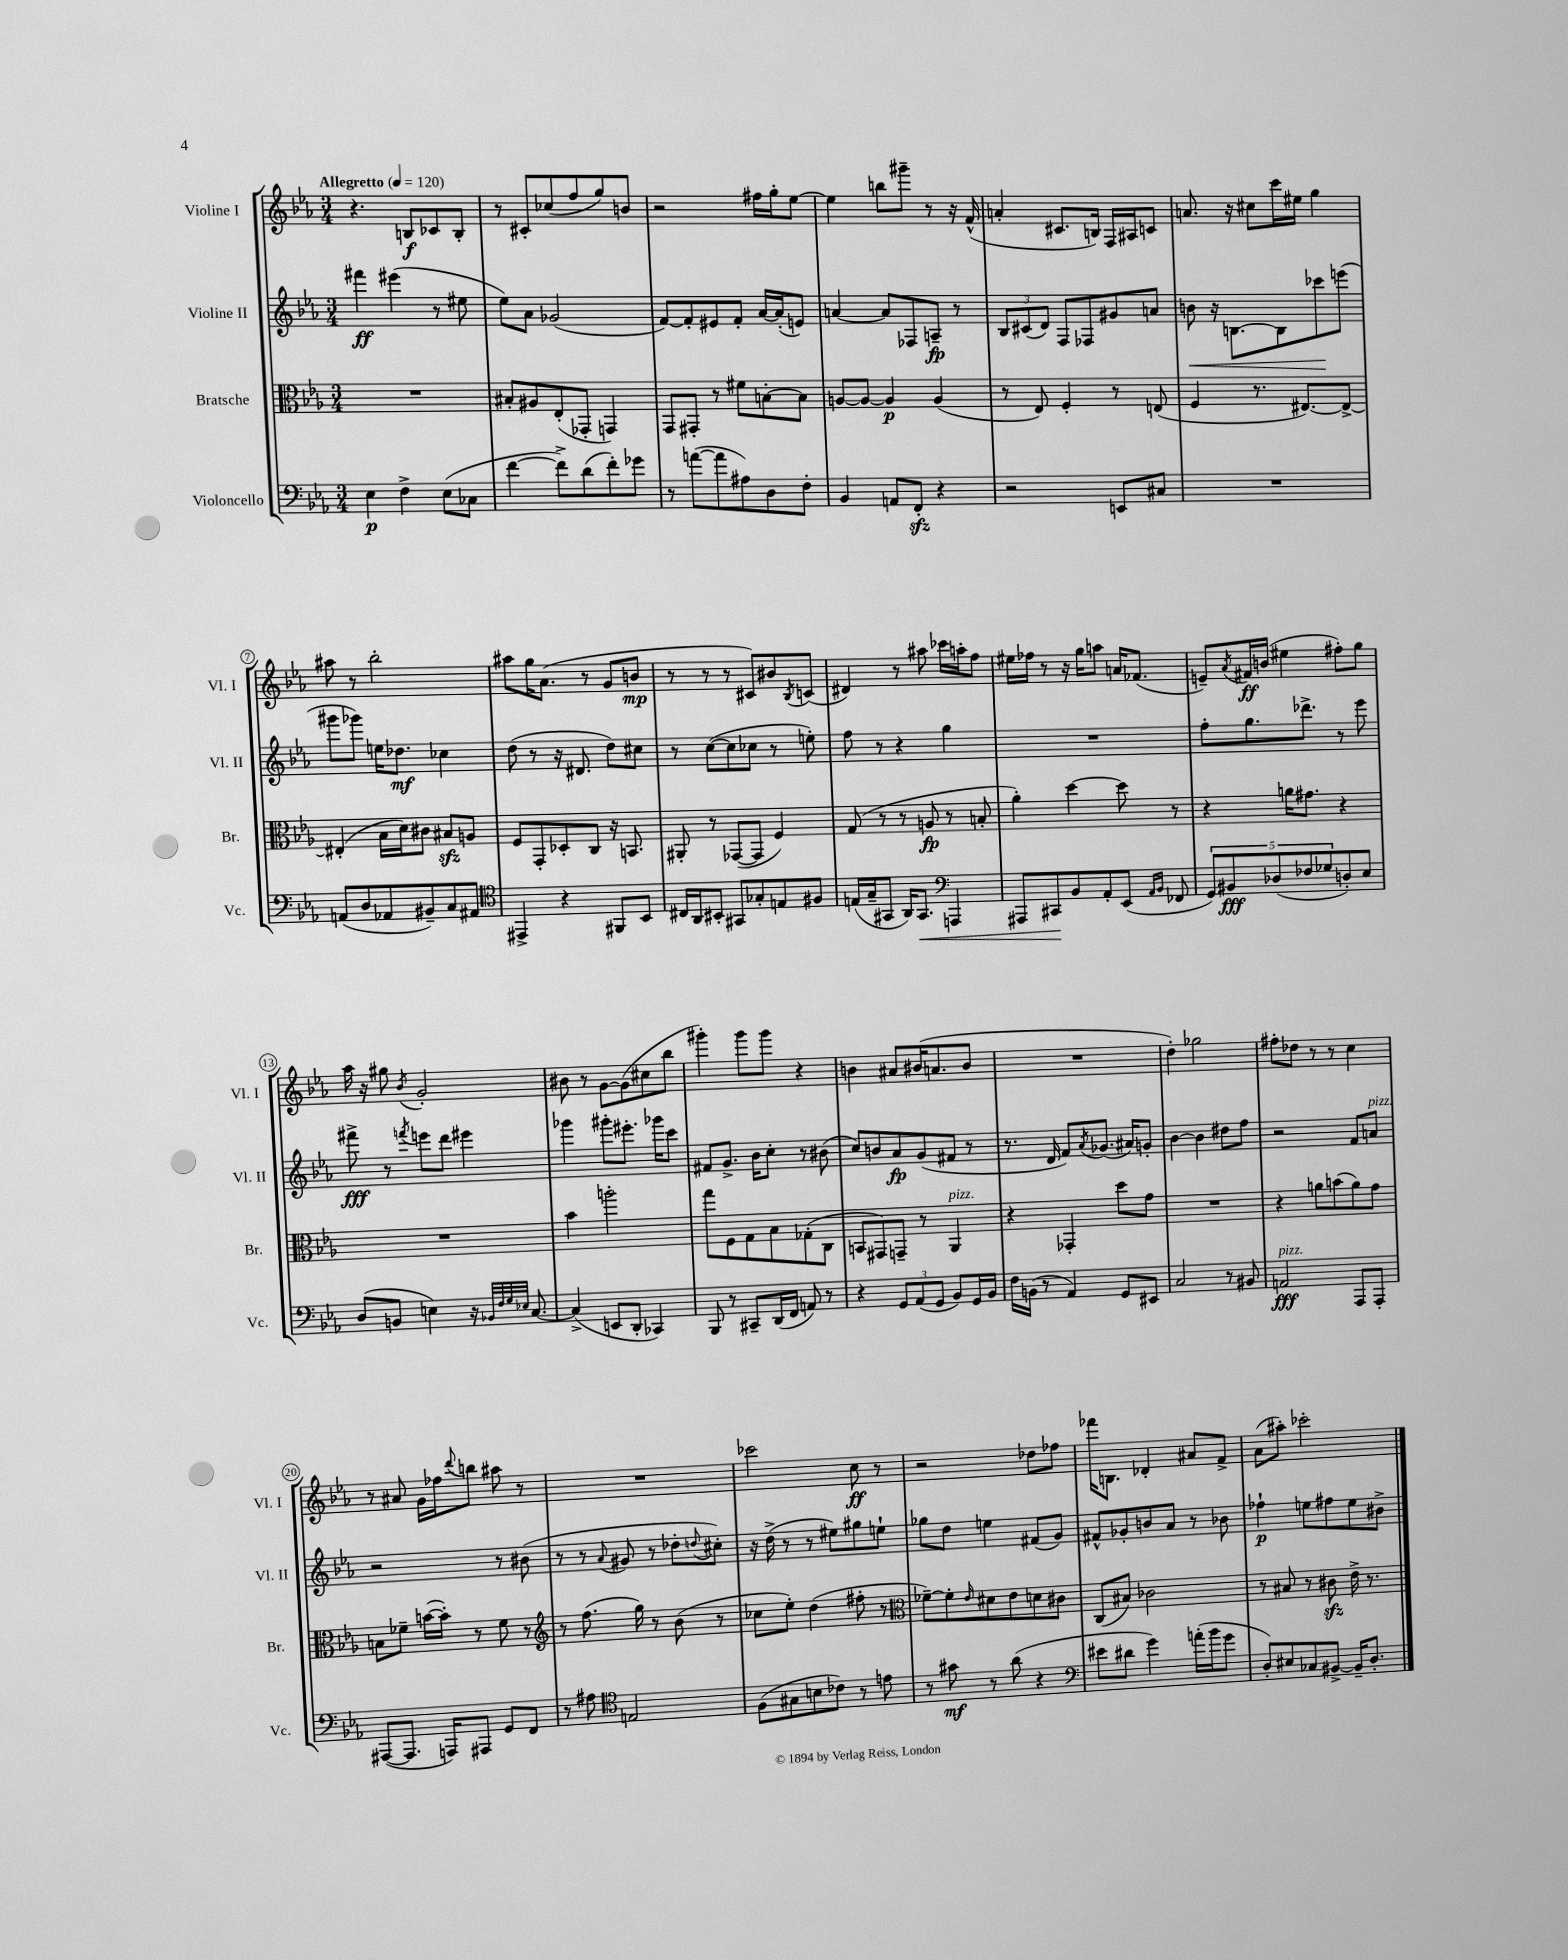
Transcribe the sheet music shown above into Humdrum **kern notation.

**kern	**dynam	**kern	**dynam	**kern	**dynam	**kern	**dynam
*part4	*part4	*part3	*part3	*part2	*part2	*part1	*part1
*staff4	*staff4	*staff3	*staff3	*staff2	*staff2	*staff1	*staff1
*I"Violoncello	*	*I"Bratsche	*	*I"Violine II	*	*I"Violine I	*
*I'Vc.	*	*I'Br.	*	*I'Vl. II	*	*I'Vl. I	*
*clefF4	*	*clefC3	*	*clefG2	*	*clefG2	*
*k[b-e-a-]	*	*k[b-e-a-]	*	*k[b-e-a-]	*	*k[b-e-a-]	*
*M3/4	*	*M3/4	*	*M3/4	*	*M3/4	*
*MM120	*	*MM120	*	*MM120	*	*MM120	*
=1	=1	=1	=1	=1	=1	=1	=1
!	!	!	!	!	!	!LO:TX:a:B:t=Allegretto	!
4E-\	p	2.r	.	4fff#X\	ff	4.r	.
4F^\	.	.	.	(4eee#X\	.	.	.
.	.	.	.	.	.	8Bn/L	f
(8E-\L	.	.	.	8r	.	8c-X/	.
8C-X\J	.	.	.	8ee#X\	.	8B'/J	.
=2	=2	=2	=2	=2	=2	=2	=2
[4f\	.	8B#X'/L	.	8ee-\L)	.	8r	.
.	.	8A#X/	.	8a-\J	.	8c#X'/L	.
8f^\L])	.	(8E-'/	.	(2g-X/	.	(8cc-X/	.
(8d\	.	8GG-X'/J	.	.	.	8ff/	.
8f'\)	.	4GGn/)	.	.	.	8gg/)	.
8g-X\J	.	.	.	.	.	8bn/J	.
=3	=3	=3	=3	=3	=3	=3	=3
8r	.	8GG/L	.	[8f/L)	.	2r	.
([8an\L	.	8GG#X'/J	.	8f'/]	.	.	.
8a\]	.	8r	.	8e#X/	.	.	.
8A#X\)	.	8f#X\L	.	8f'/J	.	.	.
8D\	.	[8Bn'\	.	[16a-/LL	.	16ff#X\LL	.
.	.	.	.	(16a-'/J]	.	16gg'\J	.
8F'\J	.	8B\J]	.	8en/J)	.	[8ee-\J	.
=4	=4	=4	=4	=4	=4	=4	=4
4BB-/	.	[8An/L	.	[4an/	.	4ee-\]	.
.	.	8A/J_	.	.	.	.	.
8AAn/L	.	4A/]	p	8a/L]	.	8bbn\L	.
8FFzz'/J	.	.	.	8F-X/	.	8ggg#X~\J	.
4r	.	(4A/	.	8An~/J	fp	8r	.
.	.	.	.	8r	.	16r	.
.	.	.	.	.	.	(16f^^/	.
=5	=5	=5	=5	=5	=5	=5	=5
2r	.	8r	.	12B-/L	.	4an'/	.
.	.	.	.	(12c#X/	.	.	.
.	.	8E-/)	.	.	.	.	.
.	.	.	.	12d/J)	.	.	.
.	.	4F'/	.	8F/L	.	8.c#X/L	.
.	.	.	.	8F-X/	.	.	.
.	.	.	.	.	.	16Bn/Jk)	.
8EEn/L	.	8r	.	8g#X/	.	16F/LL	.
.	.	.	.	.	.	16A#X/J	.
8C#X/J	.	(8En/	.	8an/J	.	8cn/J	.
=6	=6	=6	=6	=6	=6	=6	=6
!	!	!	!	!	!LO:HP:b	!	!
2.r	.	4F/	.	8bn\	<	8.an/	.
.	.	.	.	16r	.	.	.
.	.	.	.	[8.Bn\L	.	16r	.
.	.	8.r	.	.	.	8cc#X\L	.
.	.	.	.	8B\]	.	16ccc\L	.
.	.	[8.E#X/L)	.	.	.	16ee#X\JJ	.
.	.	.	.	8ccc-X\	.	4gg\	.
.	.	8E#^/J_	.	(8eeen\J	[	.	.
!!LO:LB:g=z
=7	=7	=7	=7	=7	=7	=7	=7
(8AAn/L	.	(4E#X'/]	.	8ggg#X\L	.	8aa#X\	.
8D/	.	.	.	8ggg-X\J)	.	8r	.
8AA-X/	.	16B-\LL	.	16een\KL	.	2bb-'\	.
.	.	16d\J)	.	8.dd-X\J	mf	.	.
8BB#X~/)	.	8c#X\J	.	.	.	.	.
8C/	.	8B#Xzz/L	.	4cc-X\	.	.	.
8AA#X/J	.	8An/J	.	.	.	.	.
=8	=8	=8	=8	=8	=8	=8	=8
*clefC4	*	*	*	*	*	*	*
4EE#X^/	.	8F/L	.	(8dd\	.	8aa#X\L	.
.	.	8GG'/	.	8r	.	16gg\K	.
.	.	.	.	.	.	(8.a-\J	.
4r	.	8D-X'/	.	16r	.	.	.
.	.	.	.	8.d#X/	.	.	.
.	.	8C/J	.	.	.	8r	.
8FF#X/L	.	16r	.	8dd\L)	.	8g/L	.
.	.	8.BBn/	.	.	.	.	.
8BB-/J	.	.	.	8cc#X\J	.	8bn/J	mp
=9	=9	=9	=9	=9	=9	=9	=9
16C#X/LL	.	8AA#X'/	.	8r	.	8r	.
16AA-/J	.	.	.	.	.	.	.
8BB#X'/J	.	8r	.	([8cc\L	.	8r	.
8GG#X/L	.	([8GG-X/L	.	8cc\]	.	8r	.
8G-X'/	.	8GG-/J]	.	8cc-X\J	.	8c#X/L)	.
8En/	.	4F/)	.	8r	.	8b#X/	.
.	.	.	.	.	.	8qB-/	.
8F#X/J	.	.	.	8een'\)	.	(8cn/J	.
=10	=10	=10	=10	=10	=10	=10	=10
(16En/LL	.	(8G/	.	8ff\	.	4d#X/)	.
16G~/J	.	.	.	.	.	.	.
8GG#X/J	.	8r	.	8r	.	.	.
16AA-/KL)	.	8r	.	4r	.	8r	.
!	!LO:HP:b	!	!	!	!	!	!
8.GG#/J	<	.	.	.	.	.	.
.	.	8An/	fp	.	.	8aa#X\	.
*clefF4	*	*	*	*	*	*	*
4AAAn/	.	8r	.	4gg\	.	16ccc-X\LL	.
.	.	.	.	.	.	16aan'\J	.
.	.	8Bn'/	.	.	.	8ff\J	.
=11	=11	=11	=11	=11	=11	=11	=11
8AAA#X/L	.	4a-'\)	.	2.r	.	16ee#X\LL	.
.	.	.	.	.	.	16ff-X\JJ	.
8CC#X/	.	.	.	.	.	8r	.
8BB-/	[	[4dd\	.	.	.	16r	.
.	.	.	.	.	.	16gg\KL	.
8AA-'/	.	.	.	.	.	8aan\J	.
(8EE-/J	.	8dd\]	.	.	.	16an/KL	.
.	.	.	.	.	.	(8.f-X/J	.
16qqAA-/LL	.	.	.	.	.	.	.
16qqBB-/JJ	.	.	.	.	.	.	.
8FF-X/	.	8r	.	.	.	.	.
=12	=12	=12	=12	=12	=12	=12	=12
10GG/L)	.	4r	.	8ff'\L	.	8en~/L)	.
10BB#X/	fff	.	.	.	.	.	.
.	.	.	.	.	.	8qa-/	.
.	.	.	.	8.gg\	.	16f#X/L	ff
.	.	.	.	.	.	(16bn/JJ	.
(10D-X/	.	.	.	.	.	.	.
.	.	16an\KL	.	.	.	4ee#X\	.
10F-X/	.	.	.	.	.	.	.
.	.	8.g#X\J	.	8.ddd-X^\J	.	.	.
10G-X/	.	.	.	.	.	.	.
8Dn'/)	.	4r	.	8r	.	8ff#X'\L)	.
8E-/J	.	.	.	8eee-\	.	8gg\J	.
!!LO:LB:g=z
=13	=13	=13	=13	=13	=13	=13	=13
(8D/L	.	2.r	.	8fff#X^\	fff	16aa-\	.
.	.	.	.	.	.	16r	.
8BBn/J	.	.	.	8r	.	8gg#X\	.
.	.	.	.	8qfffn/	.	8qb-/	.
4En\)	.	.	.	8eeen\L	.	2g'/	.
.	.	.	.	8ddd\J	.	.	.
16r	.	.	.	4eee#X\	.	.	.
32qqBB-X/LLL	.	.	.	.	.	.	.
32qqF/	.	.	.	.	.	.	.
32qqG/	.	.	.	.	.	.	.
32qqE-X/JJJ	.	.	.	.	.	.	.
[8.C/	.	.	.	.	.	.	.
=14	=14	=14	=14	=14	=14	=14	=14
(4C^/]	.	4b-\	.	4ggg-X\	.	8b#X\	.
.	.	.	.	.	.	8r	.
8EEn/L	.	2aan'\	.	8ggg#X'\L	.	[8g\L	.
8DD'/J	.	.	.	8.eee#X'\J	.	(8g\]	.
4CC-X/)	.	.	.	.	.	8cc#X\	.
.	.	.	.	16ggg-X\KL	.	.	.
.	.	.	.	8ccc\J	.	8bb-\J	.
=15	=15	=15	=15	=15	=15	=15	=15
8BBB-/	.	8gg\L	.	8f#X/L	.	4ggg#X'\)	.
8r	.	8F\	.	8.g^/J	.	.	.
8CC#X~/L	.	8G\	.	.	.	8ggg#\L	.
.	.	.	.	16b-\KL	.	.	.
(16DD/L	.	8B-\	.	8cc'\J	.	8ggg#\J	.
16FF/JJ	.	.	.	.	.	.	.
8AAn/)	.	(8G-X'\	.	8r	.	4r	.
8r	.	8C\J	.	(8b#X\	.	.	.
=16	=16	=16	=16	=16	=16	=16	=16
4r	.	8BBn/L	.	8cc/L)	.	4bn\	.
.	.	8GG#X/)	.	8bn/	.	.	.
12GG/L	.	8GGn~/J	.	8a-/	fp	8a#X/L	.
(12AA-/	.	.	.	.	.	.	.
.	.	8r	.	(8g/	.	(16b#X/K	.
12GG/J	.	.	.	.	.	.	.
.	.	.	.	.	.	8.an/	.
!	!	!LO:TX:a:i:t=pizz.	!	!	!	!	!
8BB-/L)	.	4AA-/	.	8f#X/J	.	.	.
16GG/L	.	.	.	8r	.	8b#/J	.
16BB-/JJ	.	.	.	.	.	.	.
=17	=17	=17	=17	=17	=17	=17	=17
16F\LL	.	4r	.	8.r	.	2.r	.
(16BBn\JJ	.	.	.	.	.	.	.
8r	.	.	.	.	.	.	.
.	.	.	.	16d/	.	.	.
4AA-/)	.	4GG-X'/	.	8f/L)	.	.	.
.	.	.	.	8qa-/	.	.	.
.	.	.	.	(8.g-X/J	.	.	.
8GG/L	.	8dd\L	.	.	.	.	.
.	.	.	.	16a#X/KL)	.	.	.
8EE#X/J	.	8g\J	.	8gn'/J	.	.	.
=18	=18	=18	=18	=18	=18	=18	=18
2C/	.	2.r	.	[4b-\	.	4dd'\)	.
.	.	.	.	4b-\]	.	2gg-X\	.
8r	.	.	.	8dd#X\L	.	.	.
8BB#X/	.	.	.	8ff\J	.	.	.
=19	=19	=19	=19	=19	=19	=19	=19
!LO:TX:a:i:t=pizz.	!	!	!	!	!	!	!
2AAn/	fff	4r	.	2r	.	8ff#X'\L	.
.	.	.	.	.	.	8dd-X\J	.
.	.	8an\L	.	.	.	8r	.
.	.	(8bn\	.	.	.	8r	.
8AAA-/L	.	8a\)	.	8f/L	.	4cc\	.
!	!	!	!	!LO:TX:a:i:t=pizz.	!	!	!
8AAA-'/J	.	8g\J	.	8an/J	.	.	.
!!LO:LB:g=z
=20	=20	=20	=20	=20	=20	=20	=20
([8AAA#X/L	.	8Bn\L	.	2r	.	8r	.
8.AAA#/J]	.	8f-X~\J	.	.	.	8a#X/	.
.	.	([16bn\LL	.	.	.	16g\LL	.
16AAAn/KL)	.	16b'\JJ])	.	.	.	16ff-X\J	.
.	.	.	.	.	.	8qqddd/	.
8AAA#X/J	.	8r	.	.	.	8bbn\J	.
8GG/L	.	8f-\	.	8r	.	8aa#X\	.
8FF/J	.	8r	.	(8b#X\	.	8r	.
=21	=21	=21	=21	=21	=21	=21	=21
*	*	*clefG2	*	*	*	*	*
8r	.	8r	.	8r	.	2.r	.
8A#X\	.	(8.ff\	.	8r	.	.	.
*clefC4	*	*	*	*	*	*	*
.	.	.	.	8qqa-/	.	.	.
2En/	.	.	.	8g#X/	.	.	.
.	.	16gg\)	.	.	.	.	.
.	.	8r	.	8r	.	.	.
.	.	(8b-\	.	8dd-X'\L	.	.	.
.	.	.	.	8qqddn/	.	.	.
.	.	8r	.	8cc#X'\J)	.	.	.
=22	=22	=22	=22	=22	=22	=22	=22
(8F\L	.	8cc-X\L	.	16r	.	2ccc-X\	.
.	.	.	.	(16dd^\	.	.	.
8G#X\	.	8ee-'\J)	.	8r	.	.	.
8Bn\	.	(4dd\	.	8r	.	.	.
8c-X\J)	.	.	.	8ee#X\L)	.	.	.
8r	.	8ff#X'\	.	8gg#X\	.	8cc\	ff
8en\	.	8r	.	8een`\J	.	8r	.
=23	=23	=23	=23	=23	=23	=23	=23
*	*	*clefC3	*	*	*	*	*
8r	.	[8f-X~\L)	.	8gg-X\L	.	2r	.
8g#X\	mf	8f-'\]	.	8dd\J	.	.	.
.	.	16qqe-/	.	.	.	.	.
8r	.	8d#X\	.	4een\	.	.	.
(8a-\	.	8e-\	.	.	.	.	.
4r	.	8dn\	.	(8f#X/L	.	8dd-X\L	.
.	.	8c#X\J	.	8g/J)	.	8ff-X\J	.
=24	=24	=24	=24	=24	=24	=24	=24
*clefF4	*	*	*	*	*	*	*
8e#X\L	.	(8C/L	.	8f#X^^/L	.	16fff-X\KL	.
.	.	.	.	.	.	8.Bn\J	.
8d#X\J	.	8B#X/J)	.	8g-X'/	.	.	.
4g\)	.	2c-X\	.	8bn/	.	4d-X'/	.
.	.	.	.	8a-/J	.	.	.
(16an'\LL	.	.	.	8r	.	8a#X/L	.
16b-\J	.	.	.	.	.	.	.
8g\J	.	.	.	8b-X\	.	8f^/J	.
=25	=25	=25	=25	=25	=25	=25	=25
8D'/L)	.	8r	.	4ff-X`\	p	(8a-\L	.
8E#X/	.	8B#X/	.	.	.	8aa#X'\J)	.
8C-X/	.	8r	.	8een\L	.	2ccc-X'\	.
[8BB#X^/J	.	8c#Xzz\	.	8ff#X\	.	.	.
16BB#~/KL]	.	16e-^\	.	8ee\	.	.	.
8.D'/J	.	8.r	.	.	.	.	.
.	.	.	.	8b#X^\J	.	.	.
==	==	==	==	==	==	==	==
*-	*-	*-	*-	*-	*-	*-	*-
